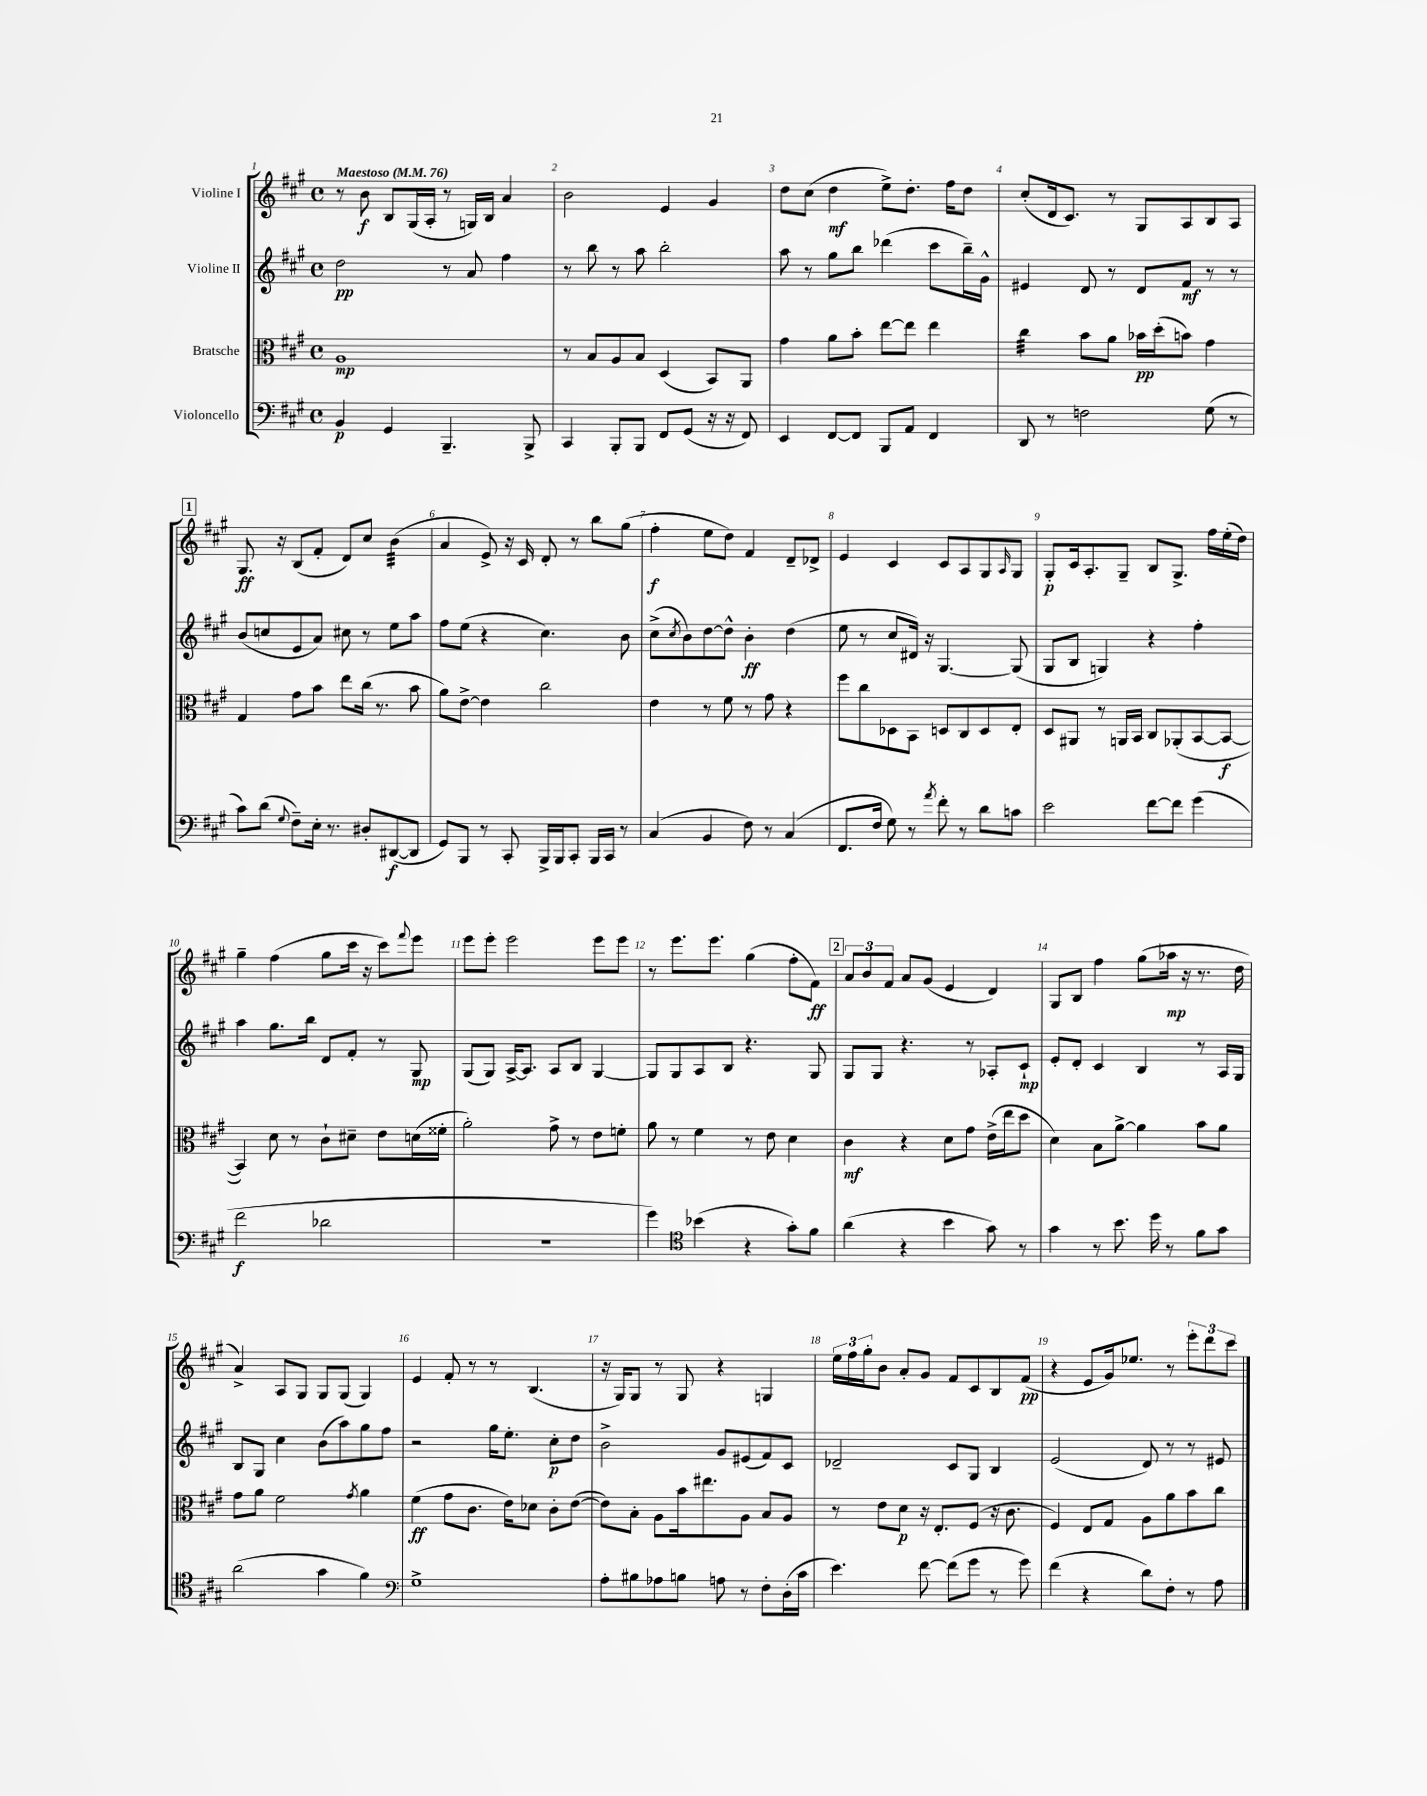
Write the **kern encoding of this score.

**kern	**kern	**kern	**kern
*staff4	*staff3	*staff2	*staff1
*clefF4	*clefC3	*clefG2	*clefG2
*k[f#c#g#]	*k[f#c#g#]	*k[f#c#g#]	*k[f#c#g#]
*M4/4	*M4/4	*M4/4	*M4/4
*met(c)	*met(c)	*met(c)	*met(c)
*MM76	*MM76	*MM76	*MM76
4BB/	1A	2dd\	8r
.	.	.	8b\
4GG#/	.	.	8B/L
.	.	.	(16G#/L
.	.	.	16A'/JJ
4.BBB~/	.	8r	8r
.	.	8a/	16G/LL)
.	.	.	16B/JJ
.	.	4ff#\	4a/
8BBB^/	.	.	.
=	=	=	=
4CC#/	8r	8r	2b\
.	8B/L	8bb\	.
8BBB'/L	8A/	8r	.
8BBB/J	8B/J	8aa\	.
8FF#/L	(4D/	2bb'\	4e/
(8GG#/J	.	.	.
16r	8BB/L)	.	4g#/
16r	.	.	.
8FF#/)	8AA/J	.	.
=	=	=	=
4EE/	4g#\	8aa\	8dd\L
.	.	8r	(8cc#\J
[8FF#/L	8a\L	8gg#\L	4dd\
8FF#/]J	8b'\J	8bb\J	.
8BBB/L	[8ee\L	(4ddd-\	8ee^\L)
8AA/J	8ee\]J	.	8.dd'\J
4FF#/	4ee\	8ccc#\L	.
.	.	.	16ff#\LK
.	.	16bb~\L)	8dd\J
.	.	16g#^^\JJ	.
=	=	=	=
8DD/	4cc#\	4e#/	(8cc#'/L
8r	.	.	16d/k
.	.	.	8.c#/J)
2F\	8b\L	8d/	.
.	8a\J	8r	8r
.	16b-\LL	8d/L	8G#/L
.	(16dd'\J	.	.
.	8b\J)	8f#/J	8A/
(8G#\	4g#\	8r	8B/
8r	.	8r	8A/J
=	=	=	=
8c#\L)	4G#/	(8b/L	8.G#/
(8d\J	.	8cc/	.
.	.	.	16r
8qqG#/	.	.	.
8F#~\L)	8g#\L	8e/	(8B/L
16E'\Jk	8b\J	8a/J)	8f#'/J
8.r	.	.	.
.	8ee\L	8cc#\	8d/L)
8D#'/L	(16cc#\Jk	8r	8cc#/J
.	8.r	.	.
([8DD#/	.	8ee\L	(4b\
8DD#/]J	8b\	8aa\J	.
=	=	=	=
8GG#/L)	8a\L)	8ff#\L	4a/
8BBB/J	[8e^\J	(8ee\J	.
8r	4e\]	4r	8e^/)
8CC#'/	.	.	16r
.	.	.	16c#/
16BBB^/LL	2cc#\	4.cc#\)	8d'/
16BBB/J	.	.	.
8CC#'/J	.	.	8r
16BBB/LL	.	.	8bb\L
16CC#/JJ	.	.	.
8r	.	8b\	(8gg#\J
=	=	=	=
(4C#/	4e\	(8cc#^\L	4ff#'\
.	.	8qcc#/	.
.	.	8b\)	.
4BB/	8r	[8dd\	8ee\L
.	8f#\	8dd^^\]J	8dd\J)
8F#\)	8r	4b'\	4f#/
8r	8g#\	.	.
(4C#/	4r	(4dd\	8d~/L
.	.	.	8d-^/J
=	=	=	=
8.FF#/L	8ff#\L	8ee\	4e/
.	8cc#\	8r	.
16F#/Jk	.	.	.
8G#\)	8D-\	8cc#/L	4c#/
8r	8BB\J	16d#/Jk)	.
.	.	16r	.
8qa/	.	.	.
8f#'\	8D/L	[4.G#/	8c#/L
8r	8C#/	.	8A/
8d\L	8D/	.	8G#/
.	.	.	16qqA/
8c\J	8E'/J	(8G#/]	8G#/J
=	=	=	=
2e\	8D/L	8G#/L	8G#'/L
.	8AA#/J	8B/J	16c#/k
.	.	.	8.A'/
.	8r	4G/)	.
.	16AA/LL	.	8G#~/J
.	16BB/JJ	.	.
[8f#\L	8C#/L	4r	8B/L
8f#\]J	(8AA-'/	.	8.G#^/J
(4g#\	[8BB/	4ff#'\	.
.	.	.	16ff#\LL
.	8BB/_J	.	(16ee'\
.	.	.	16dd\JJ)
=	=	=	=
2f#\	4BB/])	4aa\	4gg#~\
.	8d\	8.gg#\L	(4ff#\
.	8r	.	.
.	.	16bb\Jk	.
2d-\	8c#`\L	8d/L	8gg#\L
.	8d#~\J	8f#'/J	16ccc#\Jk
.	.	.	16r
.	8e\L	8r	8ccc#\L)
.	.	.	8qqfff#/
.	(16d\L	8G#/	8eee\J
.	16f##'\JJ	.	.
=	=	=	=
1r	2a'\)	(8G#/L	8eee\L
.	.	8G#/J)	8eee'\J
.	.	[16A^/LK	2eee\
.	.	8.A/]J	.
.	8g#^\	8A/L	.
.	8r	8B/J	.
.	8e\L	[4G#/	8eee\L
.	8f'\J	.	8eee\J
=	=	=	=
4g#\)	8a\	8G#/]L	8r
.	8r	8G#/	8.eee\L
*clefC4	*	*	*
(4b-\	4f#\	8A/	.
.	.	.	8.eee\J
.	.	8B/J	.
4r	8r	4.r	(4gg#\
.	8e\	.	.
8g#'\L)	4d\	.	8ff#'\L
8f#\J	.	8G#/	8f#\J)
=	=	=	=
(4a\	4c#\	8G#/L	12a/L
.	.	.	12b/
.	.	8G#/J	.
.	.	.	12f#/J
4r	4r	4.r	8a/L
.	.	.	(8g#/J
4b\	8d\L	.	4e/
.	8g#\J	8r	.
8g#\)	(16e^\LL	8A-'/L	4d/)
.	16ee\J	.	.
8r	8dd\J	8c#`/J	.
=	=	=	=
4g#\	4d\)	8e'/L	8G#/L
.	.	8d'/J	8B/J
8r	8B\L	4c#/	4ff#\
8.b\	[8a^\J	.	.
.	4a\]	4B/	(8gg#\L
16dd\	.	.	.
8r	.	.	16aa-\Jk
.	.	.	16r
8f#\L	8b\L	8r	8.r
8g#\J	8a\J	16A/LL	.
.	.	16G#/JJ	16dd\
=	=	=	=
(2a\	8g#\L	8B/L	4a^/)
.	8a\J	8G#/J	.
.	2f#\	4cc#\	8A/L
.	.	.	8G#/J
4g#\	.	(8b\L	8G#/L
.	.	8aa\)	(8G#/J
.	8qg#/	.	.
4f#\)	4a\	8gg#\	4G#/)
.	.	8ff#\J	.
=	=	=	=
*clefF4	*	*	*
1G#^	(4f#\	2r	4e/
.	8g#\L	.	8f#'/
.	8.c#\J	.	8r
.	.	16gg#\LK	8r
.	16e\LK)	8.ee'\J	.
.	8d-\J	.	(4.B/
.	8c#'\L	8cc#'\L	.
.	([8e\J	8dd\J	.
=	=	=	=
8A'\L	8e\]L)	2b^\	16r
.	.	.	16G#/LK)
8B#\	8B'\J	.	8G#/J
8A-\	8A\L	.	8r
8B\J	16b\k	.	8G#/
.	8.ee#\	.	.
8A\	.	8g#/L	4r
8r	8A\J	(8e#/	.
8F#'\L	8B/L	8f#/)	4G/
(16D'\L	8A/J	8c#/J	.
16c#\JJ	.	.	.
=	=	=	=
4.e\)	8r	2d-~/	24ee\LL
.	.	.	24ff#\
.	.	.	24gg#'\J
.	8e\L	.	8b\J
.	8d\J	.	8a'/L
[8f#\	16r	.	8g#/J
.	8.E'/L	.	.
(8f#\]L	.	8c#/L	8f#/L
8g#\J	(8F#/J	8G#/J	8c#/
8r	16r	4B/	8B/
.	8.c#\	.	.
8g#\)	.	.	(8f#/J
=	=	=	=
(4f#\	4F#/)	(2e/	4r
4r	8E/L	.	8e/L
.	8G#/J	.	16g#/k)
.	.	.	8.ee-/J
8d\L)	8A\L	8d/)	.
8F#'\J	8a\	8r	8r
8r	8b\	8r	12eee'\L
.	.	.	12ddd\
8A\	8cc#\J	8e#/	.
.	.	.	12ccc#\J
==	==	==	==
*-	*-	*-	*-
